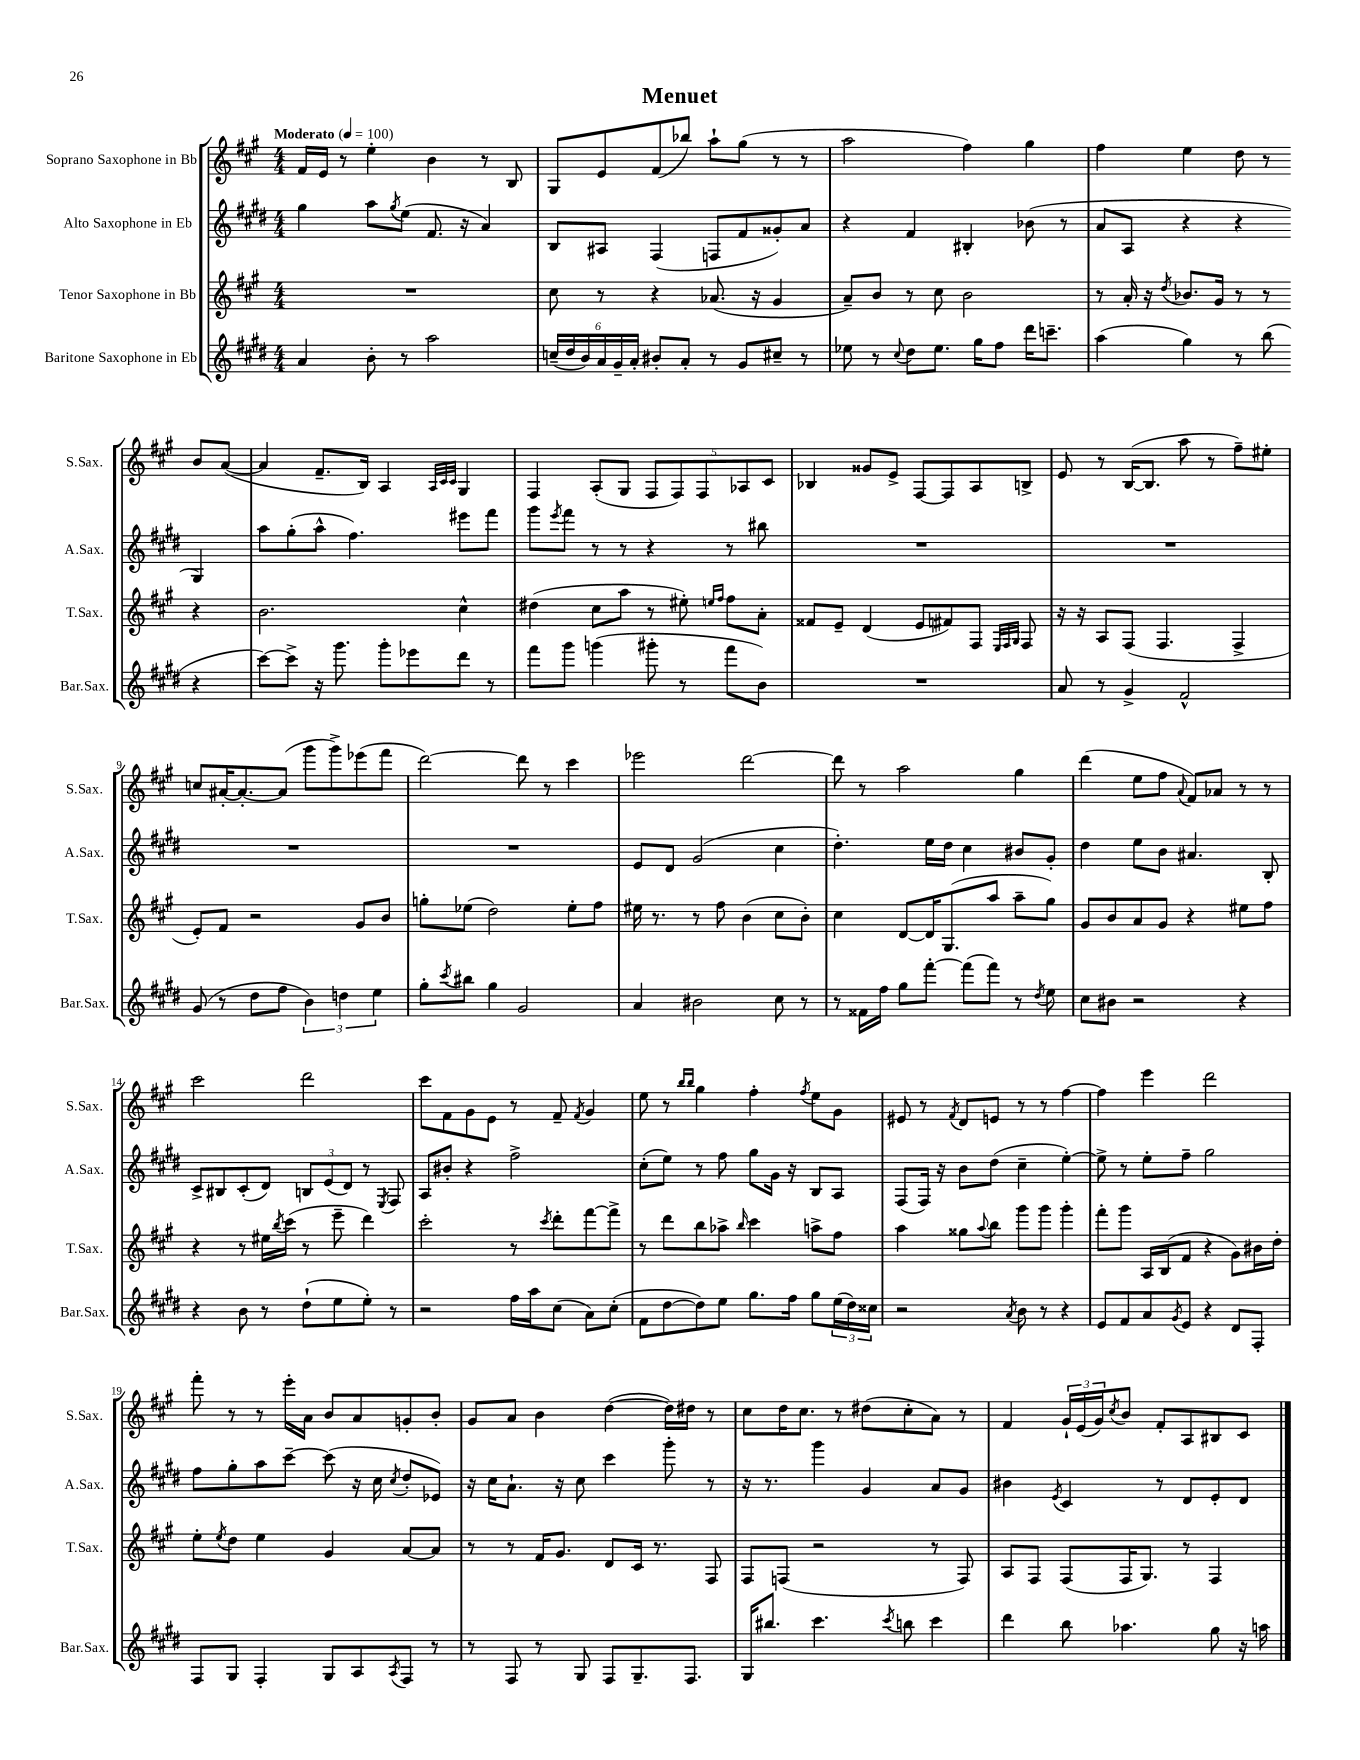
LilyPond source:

\header { title = "Menuet" }
<<
\new StaffGroup <<
\new Staff = "s0" \with { instrumentName = "Soprano Saxophone in Bb" shortInstrumentName = "S.Sax." } {
    \clef treble \key a \major \numericTimeSignature \time 4/4 \tempo "Moderato" 4 = 100
    fis'16 e'16 r8 e''4-. b'4 r8 b8 |
    gis8 e'8 fis'8( bes''8) a''8-! gis''8( r8 r8 |
    a''2 fis''4) gis''4 |
    fis''4 e''4 d''8 r8 b'8 a'8~( |
    a'4 fis'8.-- b16) a4 \grace { a32 cis'32 cis'32 } gis4 |
    fis4 a8-.( gis8 \tuplet 5/4 { fis8 fis8) fis8 aes8 cis'8 } |
    bes4 gisis'8 e'8-> fis8~ fis8 a8 b8-> |
    e'8 r8 b16~( b8. a''8 r8 fis''8--) eis''8-. |
    c''8 ais'16~-. ais'8.~-. ais'8( gis'''8 gis'''8->) ees'''8( fis'''8 |
    d'''2~) d'''8 r8 cis'''4 |
    ees'''2 d'''2~ |
    d'''8 r8 a''2 gis''4 |
    d'''4( e''8 fis''8 \appoggiatura { a'8 } fis'8) aes'8 r8 r8 |
    cis'''2 d'''2 |
    cis'''8 fis'8 gis'8 e'8 r8 fis'8-- \acciaccatura { fis'8 } gis'4 |
    e''8 r8 \grace { b''16 b''16 } gis''4 fis''4-. \acciaccatura { fis''8 } e''8 gis'8 |
    eis'8 r8 \acciaccatura { fis'8 } d'8 e'8 r8 r8 fis''4~ |
    fis''4 e'''4 d'''2 |
    fis'''8-. r8 r8 e'''16-. a'16 b'8 a'8 g'8-. b'8-. |
    gis'8 a'8 b'4 d''4~( d''16) dis''16 r8 |
    cis''8 d''16 cis''8. r8 dis''8( cis''8-. a'8) r8 |
    fis'4 \tuplet 3/2 { gis'16-! e'16( gis'16) } \acciaccatura { cis''8 } b'8 fis'8-. a8 bis8 cis'8 \bar "|." |
}
\new Staff = "s1" \with { instrumentName = "Alto Saxophone in Eb" shortInstrumentName = "A.Sax." } {
    \clef treble \key e \major \numericTimeSignature \time 4/4
    gis''4 a''8 \acciaccatura { gis''8 } e''8( fis'8. r16 a'4) |
    b8 ais8 fis4( f8 fis'8 gisis'8-.) a'8 |
    r4 fis'4 bis4-. bes'8( r8 |
    a'8 a8 r4 r4 gis4) |
    a''8 gis''8-.( a''8-^ fis''4.) eis'''8 fis'''8 |
    gis'''8 \acciaccatura { e'''8 } fis'''8 r8 r8 r4 r8 bis''8 |
    R1 |
    R1 |
    R1 |
    R1 |
    e'8 dis'8 gis'2( cis''4 |
    dis''4.-.) e''16 dis''16 cis''4 bis'8 gis'8-. |
    dis''4 e''8 b'8 ais'4. b8-. |
    cis'8-> bis8 cis'8-.( dis'8) \tuplet 3/2 { b8 e'8( dis'8) } r8 \acciaccatura { e8 } fis8 |
    a8 bis'8-. r4 fis''2-> |
    cis''8-.( e''8) r8 fis''8 gis''8 gis'16 r16 b8 a8 |
    fis8( fis16) r16 b'8 dis''8( cis''4-- e''4~-.) |
    e''8-> r8 e''8-. fis''8-- gis''2 |
    fis''8 gis''8-. a''8 cis'''8~-- cis'''8( r16 cis''16 \acciaccatura { cis''8 } dis''8-. ees'8) |
    r16 cis''16 a'8.-! r16 cis''8 cis'''4 gis'''8-. r8 |
    r16 r8. gis'''4 gis'4 a'8 gis'8 |
    bis'4 \acciaccatura { e'8 } cis'4 r8 dis'8 e'8-. dis'8 \bar "|." |
}
\new Staff = "s2" \with { instrumentName = "Tenor Saxophone in Bb" shortInstrumentName = "T.Sax." } {
    \clef treble \key a \major \numericTimeSignature \time 4/4
    R1 |
    cis''8 r8 r4 aes'8.( r16 gis'4 |
    a'8--) b'8 r8 cis''8 b'2 |
    r8 a'16-. r16 \acciaccatura { d''8 } bes'8. gis'16 r8 r8 r4 |
    b'2. cis''4-^ |
    dis''4( cis''8 a''8 r8 eis''8-.) \grace { e''16 fis''16 } fis''8 a'8-. |
    fisis'8 e'8-- d'4( e'8 fis'8) fis8 \grace { e32 fis32 gis32 } fis8 |
    r16 r16 a8 fis8( fis4. fis4-> |
    e'8-.) fis'8 r2 gis'8 b'8 |
    g''8-. ees''8( d''2) ees''8-. fis''8 |
    eis''16 r8. r8 fis''8 b'4( cis''8 b'8-.) |
    cis''4 d'8~ d'16 gis8.( a''8 a''8-- gis''8) |
    gis'8 b'8 a'8 gis'8 r4 eis''8 fis''8 |
    r4 r8 eis''16 \acciaccatura { b''8 } cis'''16( r8 e'''8-- d'''4) |
    cis'''2-. r8 \acciaccatura { cis'''8 } d'''8-. fis'''8~ fis'''8-> |
    r8 d'''8 b''8 aes''8-> \grace { b''16 } cis'''4 a''8-> fis''8 |
    a''4 gisis''8 \appoggiatura { a''8 } b''8 gis'''8 gis'''8 gis'''4-. |
    fis'''8-. gis'''8 a16 b16( fis'8 r4 gis'8) bis'16 d''16-. |
    e''8-. \acciaccatura { e''8 } d''8 e''4 gis'4 a'8~ a'8 |
    r8 r8 fis'16 gis'8. d'8 cis'16 r8. fis8 |
    fis8 f8( r2 r8 f8) |
    a8 fis8 fis8( fis16 gis8.) r8 fis4 \bar "|." |
}
\new Staff = "s3" \with { instrumentName = "Baritone Saxophone in Eb" shortInstrumentName = "Bar.Sax." } {
    \clef treble \key e \major \numericTimeSignature \time 4/4
    a'4 b'8-. r8 a''2 |
    \tuplet 6/4 { c''16--( dis''16 b'16) a'16 gis'16-- a'16-. } bis'8-. a'8-. r8 gis'8 cis''8-- r8 |
    ees''8 r8 \appoggiatura { cis''8 } dis''8 ees''8. gis''16 fis''8 dis'''16 c'''8.-- |
    a''4( gis''4) r8 b''8( r4 |
    cis'''8~) cis'''8-> r16 gis'''8. gis'''8-. ees'''8 dis'''8 r8 |
    fis'''8 gis'''8 g'''4( gis'''8-. r8 fis'''8 b'8) |
    R1 |
    a'8 r8 gis'4-> fis'2-^ |
    gis'8( r8 dis''8 fis''8 \tuplet 3/2 { b'4) d''4 e''4 } |
    gis''8-. \acciaccatura { cis'''8 } bis''8 gis''4 gis'2 |
    a'4 bis'2 cis''8 r8 |
    r8 fisis'16 fis''16 gis''8 fis'''8~-. fis'''8( fis'''8) r8 \acciaccatura { dis''8 } e''8 |
    cis''8 bis'8 r2 r4 |
    r4 b'8 r8 dis''8-!( e''8 e''8-.) r8 |
    r2 fis''16 a''16 cis''8( a'8) cis''8-.( |
    fis'8 dis''8~ dis''8) e''8 gis''8. fis''16 gis''8 \tuplet 3/2 { e''16( dis''16) cisis''16 } |
    r2 \acciaccatura { a'8 } b'8 r8 r4 |
    e'8 fis'8 a'8 \acciaccatura { gis'8 } e'8 r4 dis'8 fis8-. |
    fis8 gis8 fis4-. gis8 a8 \acciaccatura { a8 } fis8 r8 |
    r8 fis8 r8 gis8 fis8 gis8.-- fis8. |
    gis16 bis''8. cis'''4. \acciaccatura { cis'''8 } b''8 cis'''4 |
    dis'''4 b''8 aes''4. gis''8 r16 a''16 \bar "|." |
}
>>
>>
